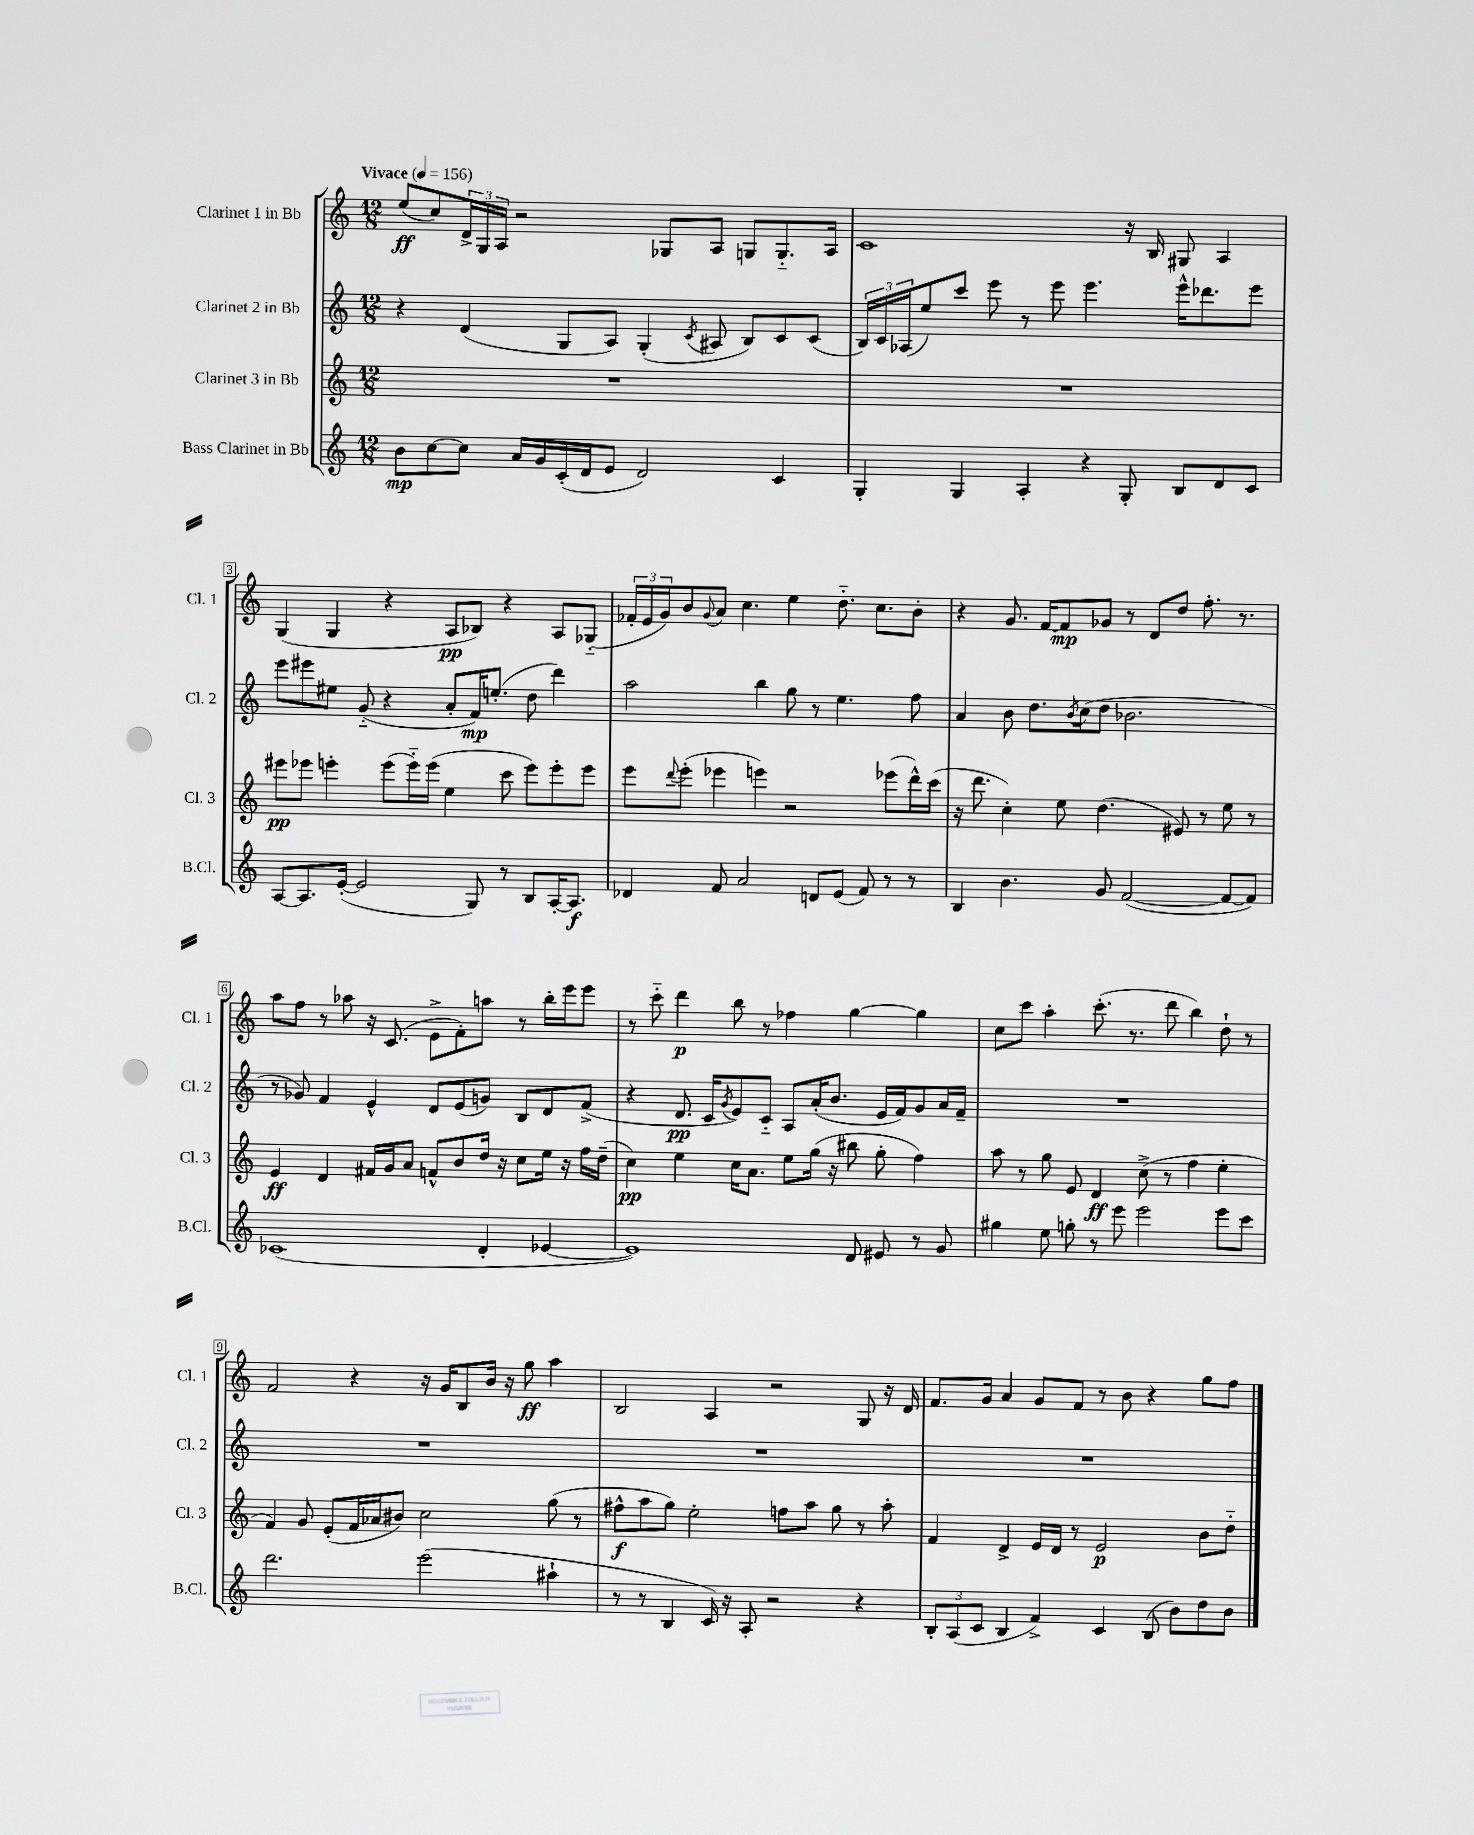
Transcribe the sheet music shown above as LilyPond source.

<<
\new StaffGroup <<
\new Staff = "s0" \with { instrumentName = "Clarinet 1 in Bb" shortInstrumentName = "Cl. 1" } {
    \clef treble \key c \major \numericTimeSignature \time 12/8 \tempo "Vivace" 4 = 156
    e''8\ff( c''8) \tuplet 3/2 { d'16-> g16 a16 } r2 ges8 a8 g8 g8.-_ a16 |
    c'1 r16 b16 gis8 a4 |
    g4( g4 r4 a8\pp bes8) r4 a8 ges8-_( |
    \tuplet 3/2 { fes'16-. e'16 g'16) } b'8 \appoggiatura { g'8 } a'8 c''4. e''4 d''8.-_ c''8. b'8-. |
    r4 g'8. f'16~ f'8\mp ges'8 r8 d'8 d''8 f''8.-. r8. |
    a''8 f''8 r8 aes''8 r16 c'8.( e'8-> f'8-.) a''8 r8 b''16-. e'''16 e'''8 |
    r8 c'''8-_ d'''4\p b''8 r8 fes''4 g''4~ g''4 |
    c''8 c'''8 a''4-. c'''8.-.( r8. d'''8 b''4) d''8-! r8 |
    f'2 r4 r16 g'16 b8 b'16 r16 g''8\ff a''4 |
    b2 a4 r2 g8 r16 d'16 |
    f'8. g'16 a'4 g'8 f'8 r8 b'8 r4 g''8 f''8 \bar "|." |
}
\new Staff = "s1" \with { instrumentName = "Clarinet 2 in Bb" shortInstrumentName = "Cl. 2" } {
    \clef treble \key c \major \numericTimeSignature \time 12/8
    r4 d'4( g8 a8) g4-.( \acciaccatura { c'8 } ais8 b8) c'8 c'8( |
    \tuplet 3/2 { b16) c'16 aes16( } e''8) c'''8 e'''8 r8 e'''8 e'''4. e'''16-^ des'''8. e'''8 |
    e'''8 eis'''8 eis''8 g'8-_( r4 a'8-. f'16\mp) e''8.-.( d''8 d'''4) |
    a''2 b''4 g''8 r8 e''4. f''8 |
    a'4 b'8 d''8. \acciaccatura { b'8 } c''16( d''8 bes'2. |
    r8 ges'8) f'4 e'4-^ d'8 e'8( g'8) b8 d'8 f'8->( |
    r4 d'8.\pp c'16 \acciaccatura { g'8 } e'8) c'8-_ a8 a'16-.( b'8. e'16 f'16) g'8 a'16 f'16-- |
    R1. |
    R1. |
    R1. |
    R1. \bar "|." |
}
\new Staff = "s2" \with { instrumentName = "Clarinet 3 in Bb" shortInstrumentName = "Cl. 3" } {
    \clef treble \key c \major \numericTimeSignature \time 12/8
    R1. |
    R1. |
    eis'''8\pp ees'''8 e'''4-. e'''8( e'''16-_) e'''16( e''4 c'''8 e'''8) e'''8-. e'''8 |
    e'''8 \appoggiatura { d'''8 } e'''8-.( ees'''4 e'''4) r2 ees'''8( d'''16-^) c'''16( |
    r16 d'''8. c''4-.) e''8 d''4.( eis'8) r8 e''8 r8 |
    e'4\ff d'4 fis'16 g'16 a'8 f'8-^ b'8 d''16 r16 c''8 e''16 r16 f''16 d''16--( |
    c''4\pp) e''4 c''16 a'8. e''8 g''16( r16 bis''8 g''8-. f''4) |
    a''8 r8 g''8 e'8 d'4\ff c''8->( r8 f''4 e''4-. |
    f'4) g'8 e'8-.( f'16 aes'16 bis'8) c''2 g''8( r8 |
    fis''8-^\f a''8 g''8) e''2-. f''8 a''8 g''8 r8 a''8-. |
    f'4 d'4-> e'16 d'16 r8 e'2\p b'8 d''8-_ \bar "|." |
}
\new Staff = "s3" \with { instrumentName = "Bass Clarinet in Bb" shortInstrumentName = "B.Cl." } {
    \clef treble \key c \major \numericTimeSignature \time 12/8
    b'8\mp c''8~ c''8 a'16 g'16 c'16-.( d'16 e'8 d'2) c'4 |
    g4-. g4 a4-. r4 g8-. b8 d'8 c'8 |
    a8~ a8. e'16~-.( e'2 g8) r8 b8 a16~-. a8.\f |
    des'4 f'8 a'2 d'8 e'8( f'8) r8 r8 |
    b4 b'4. g'8 f'2~( f'8~ f'8) |
    ces'1( d'4-. ees'4~ |
    ees'1) d'8 eis'8 r8 g'8 |
    gis''4 e''8 g''8-. r8 e'''8 e'''2 e'''8 c'''8 |
    d'''2. e'''2( ais''4-! |
    r8 r8 b4 c'16) r16 a8-. r2 r4 |
    \tuplet 3/2 { b8-. a8( c'8 } b4 f'4->) c'4 b8( b'8) d''8 b'8 \bar "|." |
}
>>
>>
\layout { \context { \Score \override BarNumber.stencil = #(make-stencil-boxer 0.1 0.3 ly:text-interface::print) } }
